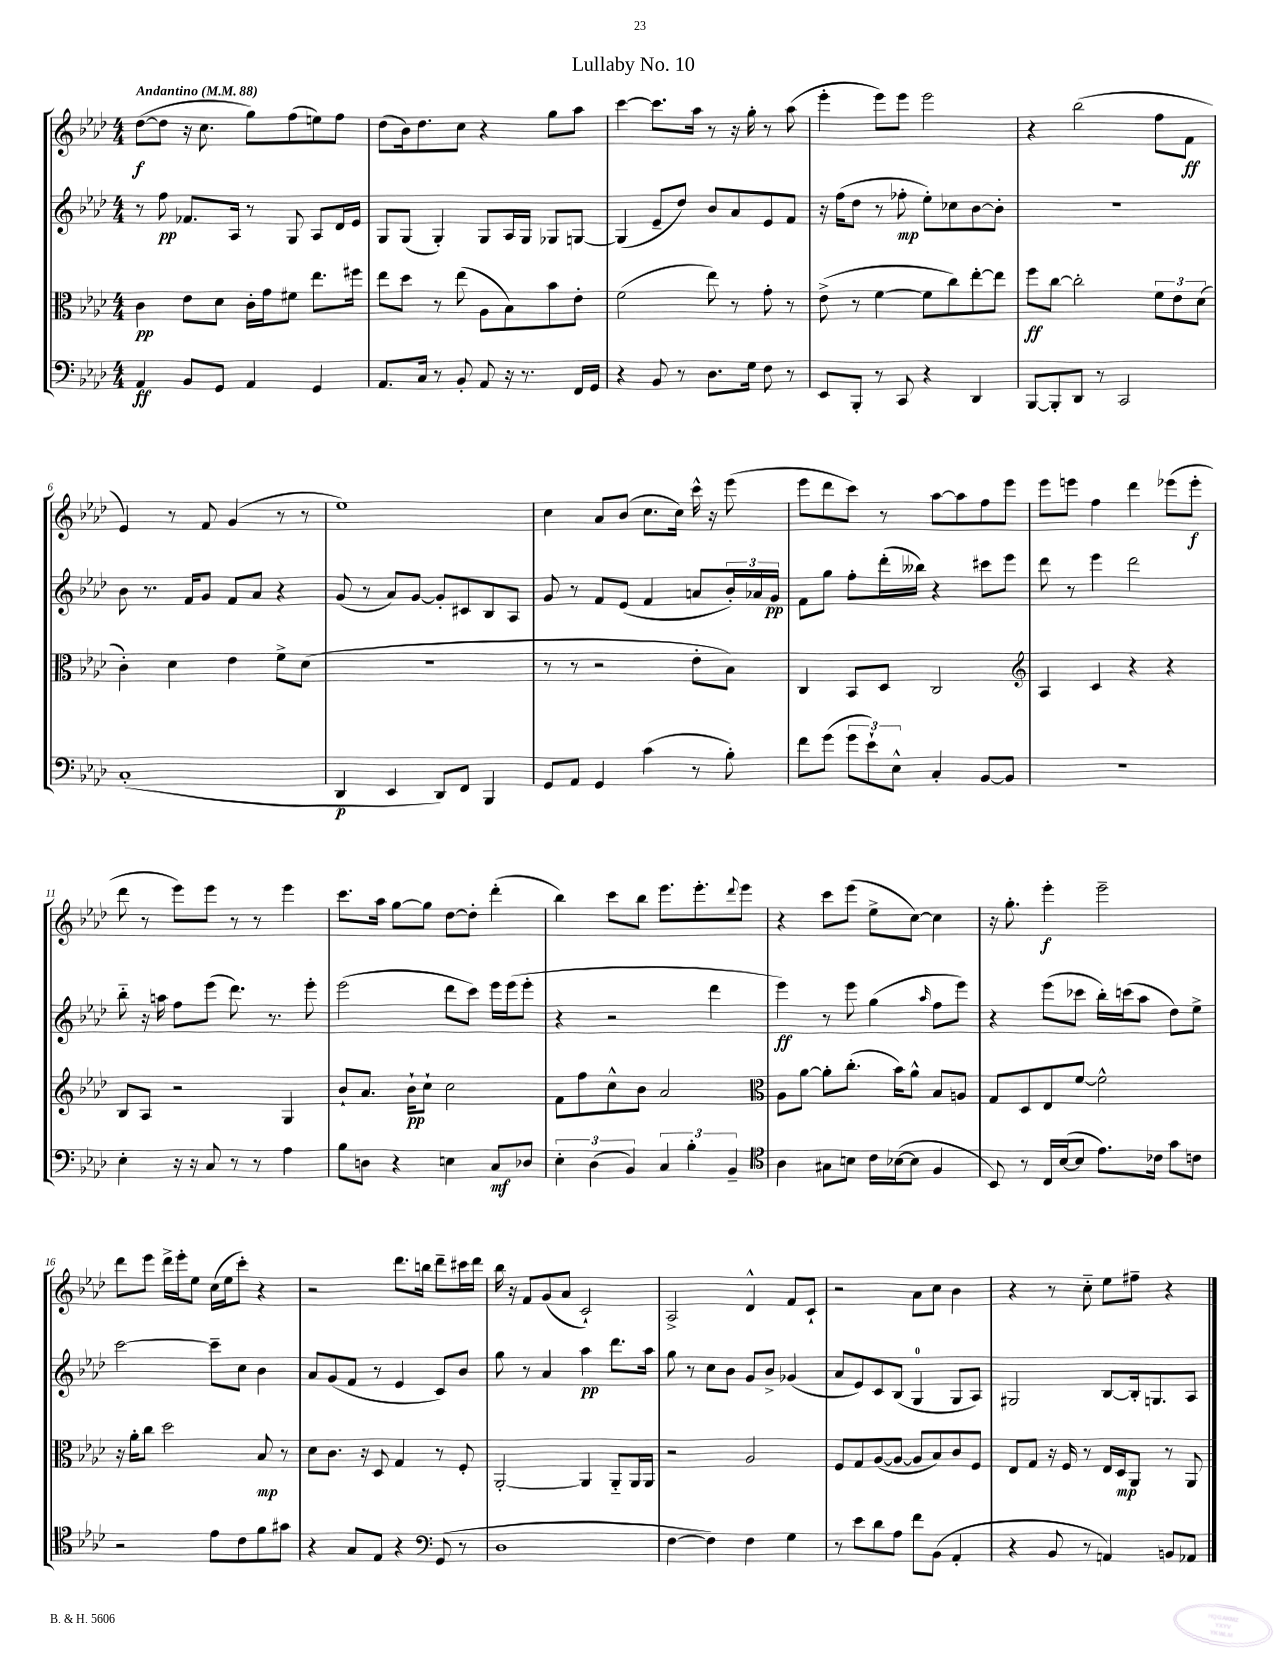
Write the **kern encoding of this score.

**kern	**kern	**kern	**kern
*staff4	*staff3	*staff2	*staff1
*clefF4	*clefC3	*clefG2	*clefG2
*k[b-e-a-d-]	*k[b-e-a-d-]	*k[b-e-a-d-]	*k[b-e-a-d-]
*M4/4	*M4/4	*M4/4	*M4/4
*MM88	*MM88	*MM88	*MM88
4AA-	4c	8r	([8dd-
.	.	8ff	8dd-]
8BB-	8e-	8.f-	16r
.	.	.	8.cc
8GG	8d-	.	.
.	.	16A-	.
4AA-	16c'	8r	8gg)
.	16g	.	.
.	8f#	8G	(8ff
4GG	8.ee-	8A-	8ee)
.	.	16d-	8ff
.	16ff#	16e-	.
=	=	=	=
8.AA-	8ee-	8G	(8dd-
.	8dd-	(8G	16b-)
16C	.	.	8.dd-
8r	8r	4G')	.
8BB-'	(8ee-	.	8cc
8AA-	8A-	8G	4r
16r	8B-)	16A-	.
8.r	.	16G	.
.	8b-	8G-	8gg
16FF	8e-'	[8G	8aa-
16GG	.	.	.
=	=	=	=
4r	(2f	(4G]	[4ccc
8BB-	.	8e-~	8.ccc]
8r	.	8dd-)	.
.	.	.	16aa-
8.D-	8ee-)	8b-	8r
.	8r	8a-	16r
16G	.	.	16gg'
8F	8g'	8e-	8r
8r	8r	8f	(8aa-
=	=	=	=
8EE-	(8e-^	16r	4eee-'
.	.	(16ff	.
8BBB-'	8r	8dd-	.
8r	[4f	8r	8eee-)
8CC	.	8ff-'	8eee-
4r	8f]	8ee-')	2eee-
.	8cc)	8cc-	.
4DD-	[8ee-'	[8b-	.
.	8ee-]	8b-']	.
=	=	=	=
[8BBB-	8ff	1r	4r
8BBB-']	[8cc	.	.
8DD-	2cc']	.	(2bb-
8r	.	.	.
2CC	.	.	.
.	12f	.	8ff
.	12e-	.	.
.	.	.	8f
.	(12d-	.	.
=	=	=	=
(1C'	4c')	8b-	4e-)
.	.	8.r	.
.	4d-	.	8r
.	.	16f	.
.	.	8g	8f
.	4e-	8f	(4g
.	.	8a-	.
.	8f^	4r	8r
.	(8d-	.	8r
=	=	=	=
4DD-	1r	(8g	1ee-)
.	.	8r	.
4EE-	.	8a-)	.
.	.	[8g	.
8DD-)	.	8g']	.
8FF	.	8c#	.
4BBB-	.	8B-	.
.	.	8A-	.
=	=	=	=
8GG	8r	8g	4cc
8AA-	8r	8r	.
4GG	2r	8f	8a-
.	.	(8e-	(8b-
(4c	.	4f	8.cc
.	.	.	16cc)
8r	8e-'	8a	16ccc^^
.	.	.	16r
8B-')	8B-)	24b-')	(8eee-
.	.	24a-	.
.	.	24g	.
=	=	=	=
8f	4C	8f	8eee-
(8g	.	8gg	8ddd-
12g	8BB-	8ff'	8ccc)
12e-`)	.	.	.
.	8D-	(16ddd-'	8r
12E-^^	.	.	.
.	.	16bb--)	.
4C'	2C	4r	[8aa-
.	.	.	8aa-]
[8BB-	.	8ccc#	8ff
8BB-]	.	8eee-	8eee-
=	=	=	=
*	*clefG2	*	*
1r	4A-	8ddd-	8eee-
.	.	8r	8eee
.	4c	4eee-	4ff
.	4r	2ddd-	4ddd-
.	4r	.	(8eee-
.	.	.	8eee-'
=	=	=	=
4E-'	8B-	8bb-'~	8ddd-
.	8A-	16r	8r
.	.	16aa	.
16r	2r	8ff	8eee-)
16r	.	.	.
8C	.	(8eee-	8eee-
8r	.	8.ddd-)	8r
8r	.	.	8r
.	.	8.r	.
4A-	4G	.	4eee-
.	.	8eee-'	.
=	=	=	=
8B-	8b-`	(2eee-	8.ccc
8D	8.a-	.	.
.	.	.	16aa-
4r	.	.	[8gg
.	16b-`	.	.
.	8cc`	.	8gg]
4E	2cc	8ddd-	[8dd-
.	.	8ccc)	8dd-']
8C	.	16eee-	(4ddd-'
.	.	(16eee-	.
8D-	.	8eee-'	.
=	=	=	=
6E-'	8f	4r	4bb-)
.	8ff	.	.
(6D-	.	.	.
.	8cc^^	2r	8ccc
6BB-)	.	.	.
.	8b-	.	8bb-
6C	2a-	.	8.eee-
6B-'	.	.	.
.	.	.	8.eee-'
.	.	4ddd-	.
6BB-~	.	.	.
.	.	.	8qqddd-
.	.	.	8eee-
=	=	=	=
*clefC4	*clefC3	*	*
4A-	8A-	4eee-)	4r
.	[8a-	.	.
8G#	8a-']	8r	8ccc
8B	(8.cc'	8eee-	(8eee-
16c	.	(4gg	8ee-^
([16B-	16b-)	.	.
8B-]	8a-^^	.	[8cc)
.	.	16qqaa-	.
4F	8B-	8ff	4cc]
.	8A	8eee-)	.
=	=	=	=
8BB-)	8G	4r	16r
.	.	.	8.gg'
8r	8D-	.	.
16C	8E-	(8eee-	4eee-'
([16B-	.	.	.
8B-]	[8f	8ccc-	.
8.e-)	2f^^]	16bb-')	2eee-~
.	.	(16ccc	.
.	.	8aa-	.
16c-	.	.	.
8g	.	8dd-)	.
8c	.	8ee-^	.
=	=	=	=
2r	16r	[2ccc	8ddd-
.	16a-'	.	.
.	8cc	.	8eee-
.	2dd-	.	16ddd-^
.	.	.	16eee-'
.	.	.	8ee-
8e-	.	8ccc~]	(16cc
.	.	.	16ee-
8c	.	8cc	8ccc')
8f	8B-	4b-	4r
8g#	8r	.	.
=	=	=	=
4r	8d-	8a-	2r
.	8.c	(8g	.
8G	.	8f	.
.	16r	.	.
8E-	8D-	8r	.
4r	4G	4e-	8.ddd-
.	.	.	16bb
*clefF4	*	*	*
(8GG	8r	8c)	8ddd-~
8r	8F'	8b-	16ccc#
.	.	.	16ddd-
=	=	=	=
1D-	[2AA-'	8gg	16bb-
.	.	.	16r
.	.	8r	8f
.	.	4a-	(8g
.	.	.	8a-
.	4AA-]	4aa-	2c`)
.	8AA-'~	8.ddd-	.
.	16AA-	.	.
.	16AA-	16aa-	.
=	=	=	=
[4F	2r	8gg	2A-^
.	.	8r	.
4F])	.	8cc	.
.	.	8b-	.
4F	2A-	8g	4d-^^
.	.	8b-^	.
4G	.	(4g-	8f
.	.	.	8c`
=	=	=	=
8r	8F	8a-	2r
8e-	8G	8e-)	.
8d-	([8A-	8c	.
8A-	8A-_	(8B-	.
8f	8A-]	4G	8a-
(8BB-	8B-)	.	8cc
4AA-'	8c	8G	4b-
.	8F	8A-)	.
=	=	=	=
4r	8E-	2G#	4r
.	8G	.	.
8BB-	16r	.	8r
.	16F	.	.
8r	8r	.	8cc'~
4AA)	16E-	[8B-	8ee-
.	16D-	.	.
.	8AA-	16B-']	8ff#~
.	.	8.G	.
8BB	8r	.	4r
8AA-	8AA-	8A-	.
==	==	==	==
*-	*-	*-	*-
